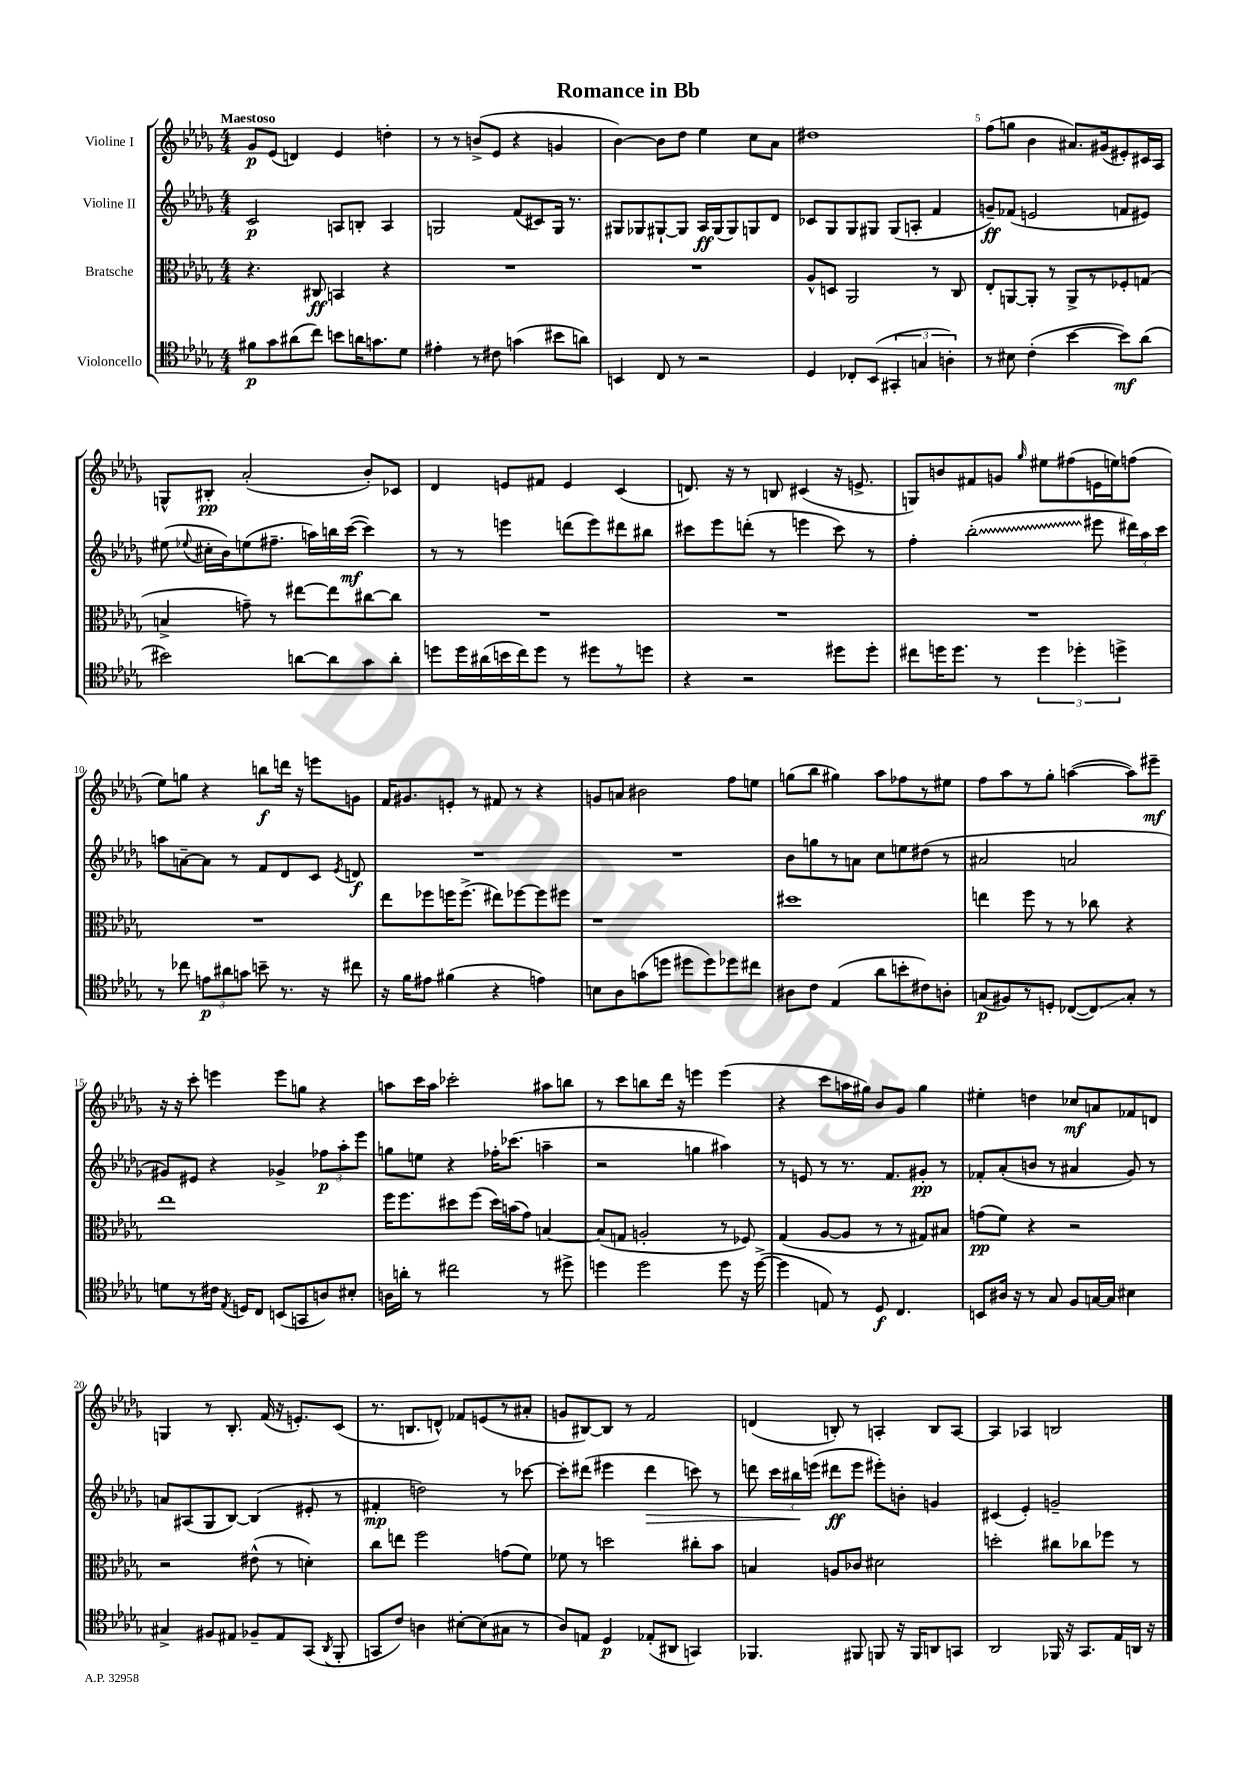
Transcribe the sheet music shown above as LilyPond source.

\header { title = "Romance in Bb" }
<<
\new StaffGroup <<
\new Staff = "s0" \with { instrumentName = "Violine I" } {
    \clef treble \key des \major \numericTimeSignature \time 4/4 \tempo "Maestoso"
    \autoBeamOff ges'8[\p ees'8]( d'4) ees'4 d''4-. |
    r8 r8 b'8[->( ees'8] r4 g'4 |
    bes'4~) bes'8[ des''8] ees''4 c''8[ aes'8] |
    dis''1 |
    f''8[( g''8] bes'4 ais'8.[) gis'16( eis'8-.) cis'16 aes16] |
    g8[-^ bis8]-.\pp aes'2-.( bes'8[-.) ces'8] |
    des'4 e'8[ fis'8] e'4 c'4( |
    d'8.) r16 r8 b8 cis'4( r16 e'8.-> |
    g8[) b'8 fis'8 g'8] \grace { ges''16 } eis''8[ fis''8( e'16 e''16) f''8]( |
    ees''8[) g''8] r4 b''8[\f d'''16] r16 e'''8[ g'8] |
    f'16[ gis'8. e'8]-. r8 fis'8 r8 r4 |
    g'8[ a'8] bis'2 f''8[ e''8] |
    g''8[( bes''8] gis''4) aes''8[ fes''8 r8 eis''8] |
    f''8[ aes''8 r8 ges''8]-. a''4~( a''8[) eis'''8]--\mf |
    r16 r16 c'''8-. e'''4 e'''8[ g''8] r4 |
    a''8[ c'''16 a''16] ces'''2-. ais''8[ b''8] |
    r8 c'''8[ b''8 des'''16] r16 e'''4 e'''4( |
    r4 c'''8[ a''16 gis''16]) bes'8[ ges'8] gis''4 |
    eis''4-. d''4 ces''8[\mf a'8 fes'8 d'8] |
    g4 r8 bes8.-. f'16( r16 e'8.[-.) c'8]( |
    r8. b8.[ d'8]-^) fes'8[ e'8( r8 ais'8]-. |
    g'8[ bis8~) bis8] r8 f'2 |
    d'4( b8-.) r8 a4-. b8[ a8]~ |
    a4 aes4 b2 \bar "|." |
}
\new Staff = "s1" \with { instrumentName = "Violine II" } {
    \clef treble \key des \major \numericTimeSignature \time 4/4
    \autoBeamOff c'2\p a8[ b8]-. a4 |
    g2 f'8[( cis'8) g16] r8. |
    gis8[ ges8 gis8~-! gis8] aes16[\ff gis16( gis8) g8 des'8] |
    ces'8[ ges8 ges8 gis8] gis8[( a8]-. f'4 |
    g'8[--\ff) fes'8]( e'2 f'8[ eis'8]) |
    eis''8( \appoggiatura { ees''8 } cis''16[-. bes'16) e''8( fis''8.]-- a''16[) b''16 c'''16]~\mf( c'''4) |
    r8 r8 e'''4 d'''8[( e'''8) dis'''8 bis''8] |
    cis'''8[ ees'''8 d'''8]-.( r8 e'''4 cis'''8) r8 |
    f''4-. \once \override Glissando.style = #'zigzag bes''2-.\glissando( eis'''8 \tuplet 3/2 { dis'''16[) aes''16 c'''16] } |
    a''8[ a'8~-- a'8] r8 f'8[ des'8 c'8] \acciaccatura { ees'8 } d'8\f |
    R1 |
    R1 |
    bes'8[ g''8 r8 a'8] c''8[ e''8 dis''8]( r8 |
    ais'2 a'2 |
    gis'8[) eis'8] r4 ges'4-> \tuplet 3/2 { fes''8[\p aes''8-. ees'''8] } |
    g''8[ e''8] r4 fes''16[-. ces'''8.]( a''4-- |
    r2 g''4 ais''4) |
    r8 e'8 r8 r8. f'8.[ gis'8]-.\pp r8 |
    fes'8[-. aes'8-.( b'8] r8 ais'4 ges'8) r8 |
    a'8[ ais8( ges8 bes8]~) bes4( eis'8-. r8 |
    fis'4-.\mp d''2) r8 ces'''8~ |
    ces'''8[-. dis'''8]( eis'''4 dis'''4\> c'''8) r8 |
    d'''8 \tuplet 3/2 { c'''16[ bis''16\! e'''16]( } dis'''8[\ff e'''8] eis'''8[-.) b'8]-. g'4 |
    cis'4( ees'4-.) g'2-- \bar "|." |
}
\new Staff = "s2" \with { instrumentName = "Bratsche" } {
    \clef alto \key des \major \numericTimeSignature \time 4/4
    \autoBeamOff r4. cis8\ff b,4 r4 |
    R1 |
    R1 |
    aes8[-^ d8] aes,2 r8 c8 |
    ees8[-. a,8~ a,8]-. r8 a,8[-> r8 fes8-. g8]( |
    b4-> g'8--) r8 eis''8[~ eis''8 cis''8~ cis''8] |
    R1 |
    R1 |
    R1 |
    R1 |
    ees''8[ fes''8 f''16 f''8.]->( eis''8[) fes''8~ fes''8 fis''8] |
    r1 |
    dis''1 |
    e''4 f''8 r8 r8 ces''8 r4 |
    ees''1 |
    f''16[ f''8. dis''8 f''8]( dis''16[) b'16( ges'8]) b4~ |
    b8[( g8] a2-. r8 fes8) |
    ges4( aes8[~ aes8] r8 r8 gis8[) bis8] |
    g'8[\pp( f'8]) r4 r2 |
    r2 eis'8-^( r8 d'4-.) |
    c''8[ e''8] f''2 g'8[( f'8]) |
    fes'8 r8 d''2 cis''8[-. bes'8] |
    b4 a8[ ces'8] dis'2 |
    d''2-. cis''8[ ces''8 fes''8] r8 \bar "|." |
}
\new Staff = "s3" \with { instrumentName = "Violoncello" } {
    \clef tenor \key des \major \numericTimeSignature \time 4/4
    \autoBeamOff fis'8[\p ges'8 ais'8( c''8]) b'8[ a'16 g'8. des'8] |
    eis'4-. r8 cis'8 g'4( bis'8[ a'8]) |
    b,4 c8 r8 r2 |
    des4 ces8[-. bes,8]( \tuplet 3/2 { gis,4-. g4 a4-.) } |
    r8 bis8 c'4-.( bes'4~ bes'8[\mf) aes'8]( |
    bis'2) a'8[~ a'8 ges'8 a'8]-. |
    d''8[ d''16 ais'16( b'16 c''16) d''8] r8 dis''8[ r8 d''8] |
    r4 r2 dis''8[ dis''8]-. |
    cis''8[ d''16 d''8.] r8 \tuplet 3/2 { d''4 des''4-. d''4-> } |
    r8 ces''8 \tuplet 3/2 { e'8[\p ais'8 g'8] } b'8-- r8. r16 cis''8 |
    r16 f'16[ eis'8] fis'4( r4 e'4) |
    b8[ aes8 g'8( d''8] dis''8[ dis''8) des''8 cis''8] |
    ais8[ c'8] ees4( aes'8[ b'8-. cis'8) a8]-. |
    g8[\p( fis8) r8 d8]-. ces8[~( ces8\glissando) g8]-. r8 |
    d'8[ r8 cis'16] \acciaccatura { ees8 } d16[ c8] b,8[( g,8 a8) bis8]-. |
    a16[ a'16]-. r8 cis''2 r8 dis''8-> |
    d''4 d''2 d''8 r16 d''16~->( |
    d''4 e8) r8 des8\f c4. |
    b,8[ ais16] r16 r8 ges8 f8[ g16~ g16] bis4 |
    gis4-> fis8[ eis8] fes8[-- eis8 ges,8]( \acciaccatura { aes,8 } f,8-. |
    g,8[ c'8]) a4 bis8[~-. bis8( gis8] r8 |
    aes8[) e8] des4\p ees8[-.( ais,8] g,4) |
    fes,4. fis,8 f,8 r16 f,16[ a,8 g,8] |
    aes,2 fes,16 r16 ges,8.[ ees16 a,16] r16 \bar "|." |
}
>>
>>
\layout { \context { \Score \override BarNumber.break-visibility = ##(#f #t #t) barNumberVisibility = #(every-nth-bar-number-visible 5) } }
